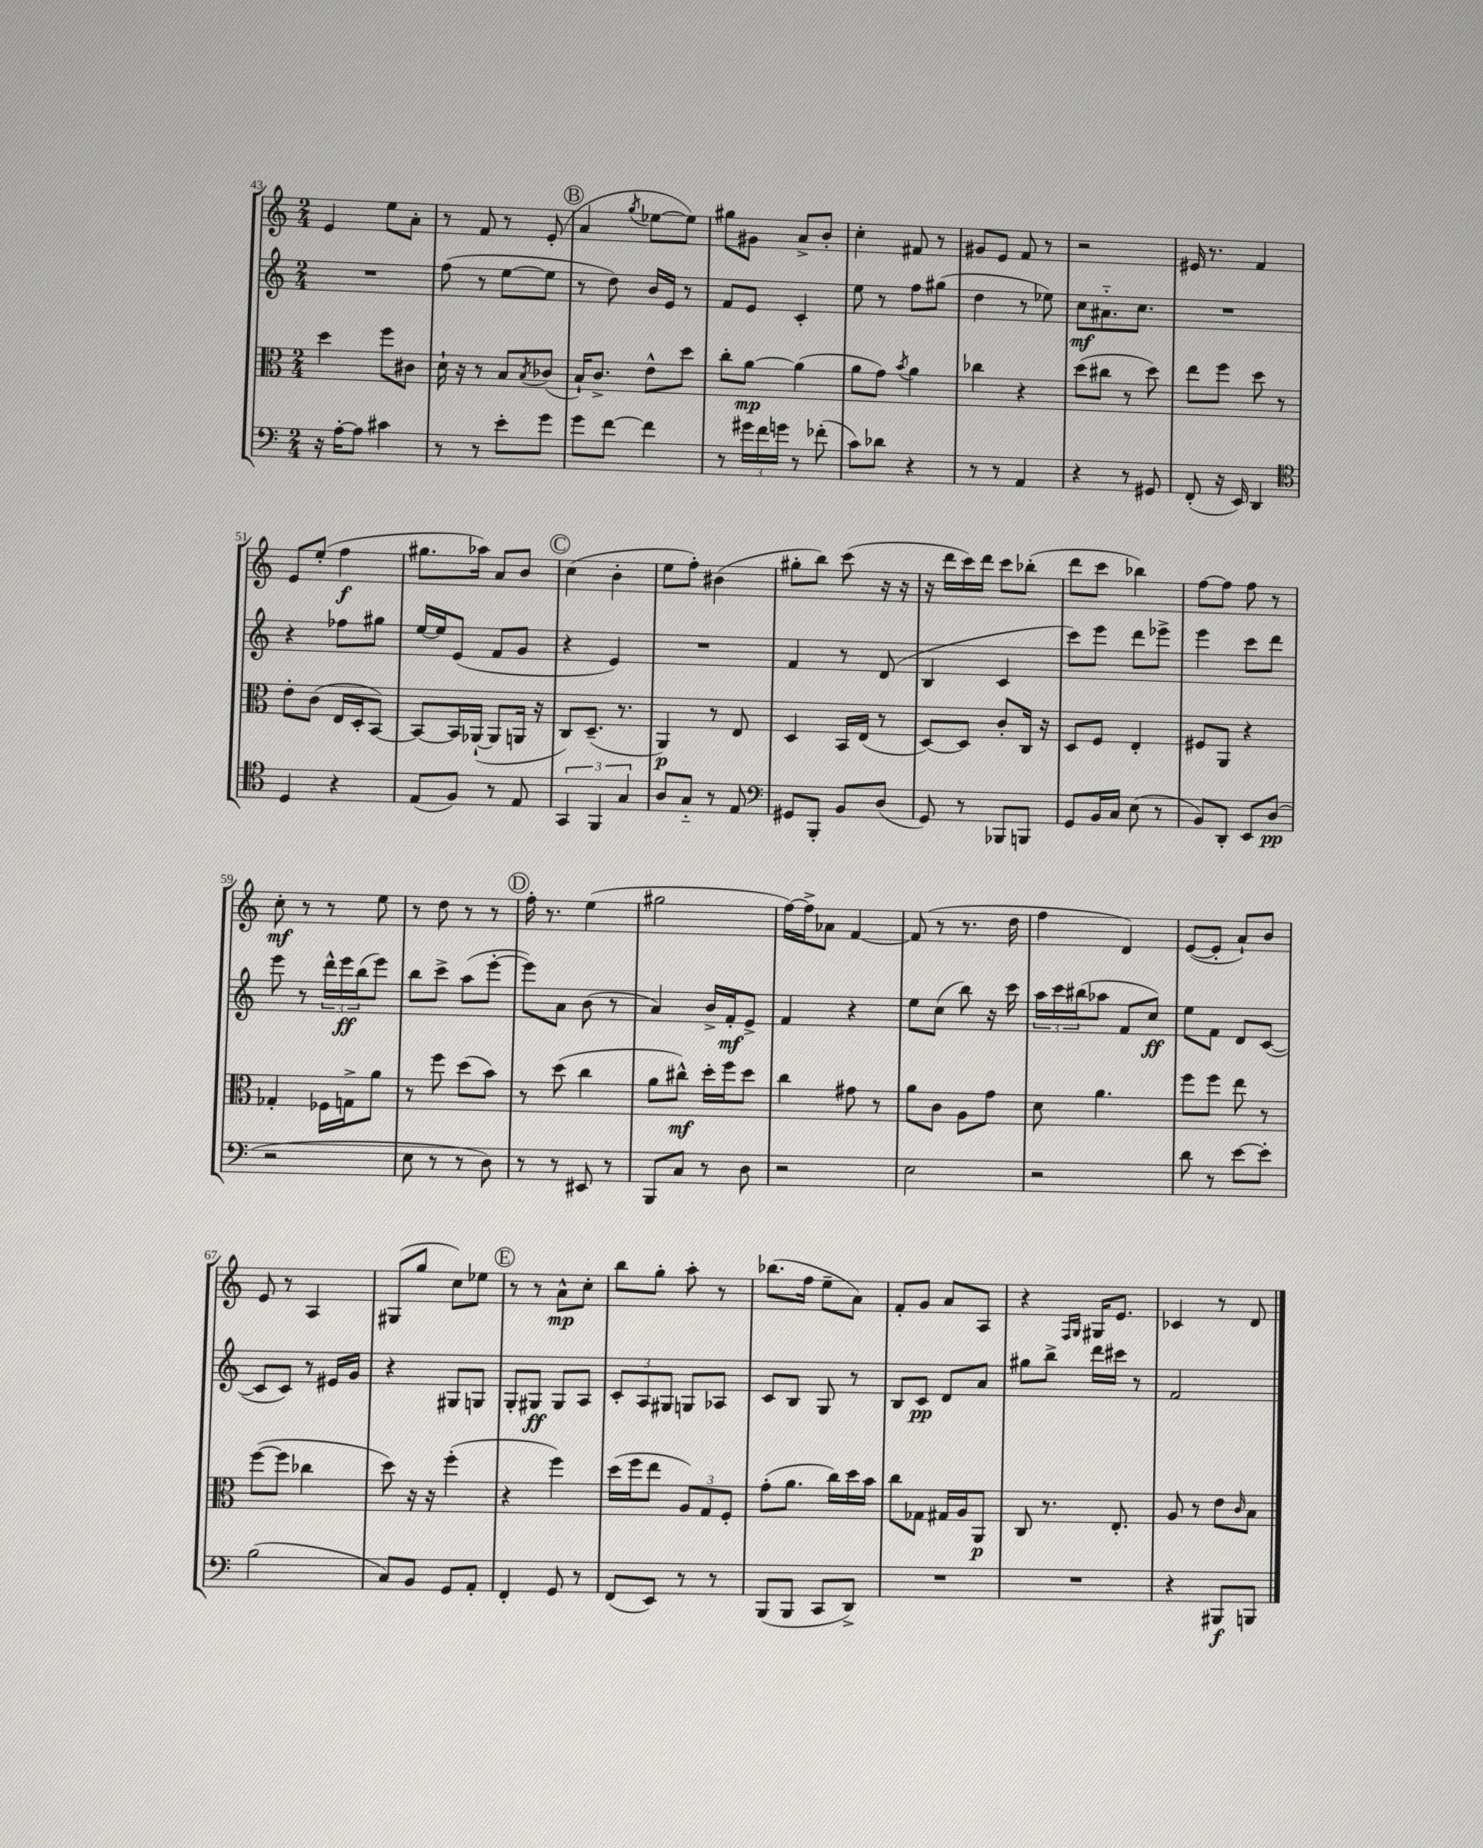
<<
\new StaffGroup <<
\new Staff = "s0" {
    \clef treble \key c \major \numericTimeSignature \time 2/4
    e'4 e''8 a'8-. |
    r8 f'8 r8 e'8-.( |
    \mark \markup { \circle "B" } a'4 \acciaccatura { g''8 } ees''8~ ees''8) |
    gis''8 gis'8 a'8-> b'8-. |
    c''4-. fis'8 r8 |
    gis'8 e'8 f'8 r8 |
    r2 |
    eis'16 r8. f'4 |
    e'8 e''8-.( f''4\f |
    gis''8. aes''16) a'8 b'8 |
    \mark \markup { \circle "C" } c''4( b'4-. |
    e''8 f''8-.) bis'4( |
    gis''8-. b''8) c'''8( r16 r16 |
    r16 d'''16 c'''16) d'''16 c'''8 bes''8-.( |
    d'''8 c'''8 bes''4) |
    f''8~ f''8 f''8 r8 |
    c''8-.\mf r8 r8 e''8 |
    r8 d''8 r8 r8 |
    \mark \markup { \circle "D" } f''16-. r8. e''4( |
    gis''2 |
    f''16~) f''16-> aes'8 f'4~ |
    f'8( r8 r8. d''16 |
    f''4 d'4) |
    e'8~( e'8-. a'8-!) b'8 |
    e'8 r8 a4 |
    gis8( g''8 c''8) ees''8 |
    \mark \markup { \circle "E" } r8 r8 a'8-^\mp c''8-. |
    b''8 g''8-. a''8-. r8 |
    bes''8.( f''16 e''8-- a'8) |
    f'8-. g'8 a'8 a8 |
    r4 \grace { f16 g16 } gis16 e'8. |
    ces'4 r8 d'8 \bar "|." |
}
\new Staff = "s1" {
    \clef treble \key c \major \numericTimeSignature \time 2/4
    R2 |
    f''8( r8 e''8~ e''8 |
    \mark \markup { \circle "B" } r8 d''8) b'16 e'16 r8 |
    f'8 e'8 c'4-. |
    e''8 r8 f''8 gis''8( |
    d''4 r8 ees''8) |
    c''8\mf ais'8.-_ c''8. |
    R2 |
    r4 fes''8 gis''8 |
    e''16~ e''16 e'8( f'8 g'8 |
    \mark \markup { \circle "C" } r4 e'4) |
    R2 |
    f'4 r8 d'8( |
    b4 c'4 |
    c'''8) e'''8 d'''8 ees'''8-> |
    e'''4 c'''8 d'''8 |
    e'''8 r8 \tuplet 3/2 { d'''16-^ e'''16\ff b''16( } e'''8) |
    b''8 c'''8-> a''8( e'''8~-. |
    \mark \markup { \circle "D" } e'''8) a'8 b'8( r8 |
    a'4) b'16-> f'16-.\mf e'8-> |
    f'4 r4 |
    e''8 c''8( b''8) r16 c'''16 |
    \tuplet 3/2 { a''16 c'''16 bis''16( } aes''8 f'8 c''8\ff) |
    e''8 f'8 d'8 c'8~( |
    c'8 c'8) r8 eis'16 g'16 |
    r4 gis8 g8 |
    \mark \markup { \circle "E" } g8-. gis8\ff gis8 a8 |
    \tuplet 3/2 { c'8-. a8 gis8 } g8 aes8 |
    c'8 b8 g8 r8 |
    b8 c'8\pp d'8 a'8 |
    gis''8 b''8-> d'''16 cis'''16 r8 |
    f'2 \bar "|." |
}
\new Staff = "s2" {
    \clef alto \key c \major \numericTimeSignature \time 2/4
    d''4 f''8 cis'8 |
    d'16-! r16 r8 b8 \acciaccatura { b8 } ces'8( |
    \mark \markup { \circle "B" } b16-!) c'8.-> e'8-^ d''8 |
    c''8-. a'8~\mp a'4( |
    a'8 g'8) \acciaccatura { b'8 } a'4 |
    ces''4 r4 |
    d''8( cis''8 r8 d''8) |
    e''8 f''8 d''8 r8 |
    e'8-. c'8( e16 d16-. b,8~) |
    b,8~ b,16 aes,16~-!( aes,8 a,16 r16 |
    \mark \markup { \circle "C" } c8) d8.--( r8. |
    a,4\p) r8 e8 |
    d4 b,16 e16( r8 |
    d8~) d8 c'8-. c16 r16 |
    d8 f8 e4-. |
    fis8 a,8 r4 |
    ges4-. fes16 g16-> a'8 |
    r8 f''8 d''8( b'8) |
    \mark \markup { \circle "D" } r8 d''8( c''4 |
    a'8 cis''8-^\mf) d''16-. f''16 d''8 |
    c''4 gis'8 r8 |
    a'8 c'8 a8 g'8 |
    d'8 a'4. |
    f''8 f''8 e''8 r8 |
    f''8~( f''8 ces''4 |
    d''8) r16 r16 f''4-.( |
    \mark \markup { \circle "E" } r4 f''4) |
    d''16( f''16 e''8 \tuplet 3/2 { a8) g8 f8-. } |
    g'8-.( a'8. c''16) d''16 b'16 |
    c''8 ges8 gis16 a16 a,8\p |
    c8 r8. e8.-. |
    a8 r8 e'8 \grace { c'16 } b8 \bar "|." |
}
\new Staff = "s3" {
    \clef bass \key c \major \numericTimeSignature \time 2/4
    r16 a16~-. a8 cis'4 |
    r8 r8 e'8-. g'8 |
    \mark \markup { \circle "B" } g'8 f'8~ f'4 |
    r8 \tuplet 3/2 { gis'16 f'16 g'16 } r8 fes'8-.( |
    c'8) des'8 r4 |
    r8 r8 a,4 |
    r4 r8 gis,8 |
    f,8-.( r16 e,16) d,4 |
    \clef tenor d4 r4 |
    e8( f8) r8 e8 |
    \mark \markup { \circle "C" } \tuplet 3/2 { g,4 f,4 g4 } |
    a8 g8-_ r8 e8 |
    \clef bass gis,8 b,,8-. b,8 d8( |
    g,8) r8 bes,,8 b,,8 |
    g,8 b,16 c16 e8( r8 |
    b,8) d,8-. e,8 d8\pp( |
    r2 |
    e8 r8 r8 d8) |
    \mark \markup { \circle "D" } r8 r8 eis,8 r8 |
    b,,8 c8 r8 d8 |
    r2 |
    e2 |
    r2 |
    d'8 r8 e'8~ e'8-. |
    b2( |
    c8) b,8 g,8 a,8-. |
    \mark \markup { \circle "E" } f,4-. g,8 r8 |
    f,8( e,8) r8 r8 |
    b,,8( b,,8 c,8 d,8->) |
    R2 |
    R2 |
    r4 bis,,8\f b,,8 \bar "|." |
}
>>
>>
\layout { \context { \Score currentBarNumber = #43 } }
